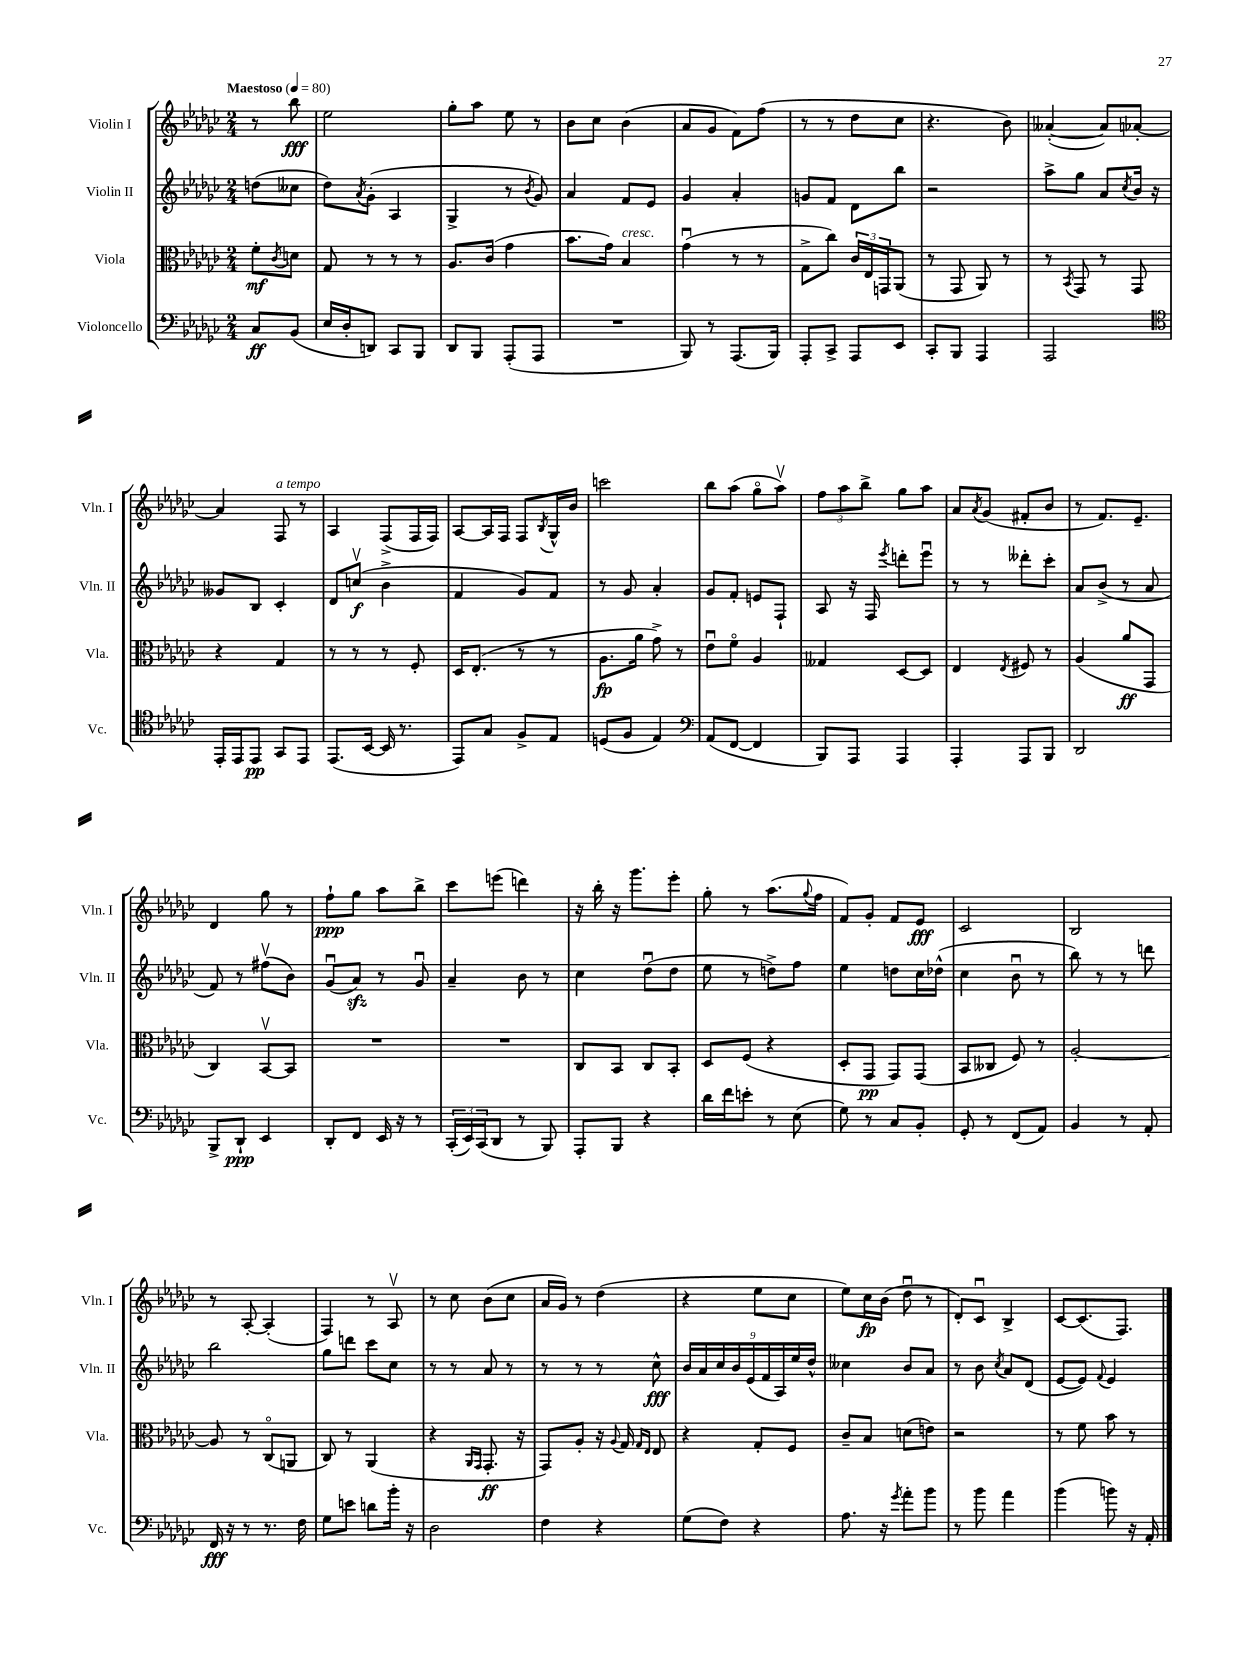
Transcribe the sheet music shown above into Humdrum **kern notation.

**kern	**kern	**kern	**kern
*staff4	*staff3	*staff2	*staff1
*clefF4	*clefC3	*clefG2	*clefG2
*k[b-e-a-d-g-c-]	*k[b-e-a-d-g-c-]	*k[b-e-a-d-g-c-]	*k[b-e-a-d-g-c-]
*M2/4	*M2/4	*M2/4	*M2/4
*MM80	*MM80	*MM80	*MM80
8C-	8f'	(8dd	8r
.	8qc-	.	.
(8BB-	8d	8cc--	8bb-
=	=	=	=
16E-	8G-	8dd-)	2ee-
16D-'	.	.	.
.	.	8qa-	.
8DD)	8r	(8g-'	.
8CC-	8r	4A-	.
8BBB-	8r	.	.
=	=	=	=
8DD-	8.A-	4G-^	8gg-'
8BBB-	.	.	8aa-
.	(16c-	.	.
(8AAA-'	4g-	8r	8ee-
.	.	8qb-	.
8AAA-	.	8g-)	8r
=	=	=	=
2r	8.b-	4a-	8b-
.	.	.	8cc-
.	16g-)	.	.
.	4B-	8f	(4b-
.	.	8e-	.
=	=	=	=
8BBB-)	(4g-u	4g-	8a-
8r	.	.	8g-
(8.AAA-	8r	4a-'	8f)
.	8r	.	(8ff
16BBB-)	.	.	.
=	=	=	=
8AAA-'	8G-^	8g	8r
8CC-^	8cc-)	8f	8r
8AAA-	24c-	8d-	8dd-
.	24E-	.	.
.	24GG	.	.
8EE-	(8AA-	8bb-	8cc-
=	=	=	=
8CC-'	8r	2r	4.r
8BBB-	8GG-	.	.
4AAA-	8AA-)	.	.
.	8r	.	8b-)
=	=	=	=
2AAA-	8r	8aa-^	([4a--'
.	8qBB-	.	.
.	8GG-	8gg-	.
.	8r	8a-	8a--])
.	.	8qcc-	.
.	8GG-	16b-	[8a-'
.	.	16r	.
=	=	=	=
*clefC4	*	*	*
16EE-'	4r	8g--	4a-]
16EE-	.	.	.
8EE-	.	8B-	.
8GG-	4G-	4c-'	8F
8EE-	.	.	8r
=	=	=	=
(8.EE-	8r	8d-	4A-
.	8r	(8ccv	.
[16BB-	.	.	.
16BB-]	8r	4b-^	(8F^
8.r	.	.	.
.	8F'	.	16F
.	.	.	16F)
=	=	=	=
8EE-)	16D-	4f	[8A-
.	(8.E-'	.	.
8G-	.	.	16A-]
.	.	.	16F
8F^	8r	8g-)	8F
.	.	.	8qB-
8E-	8r	8f	16G-^^
.	.	.	16b-
=	=	=	=
(8D	8.A-	8r	2ccc
8F	.	8g-	.
.	16a-	.	.
4E-)	8g-^)	4a-'	.
.	8r	.	.
=	=	=	=
*clefF4	*	*	*
(8AA-	8e-u	8g-	8bb-
[8FF	8fo	8f'	(8aa-
4FF]	4A-	8e	8gg-o
.	.	8F`	8aa-v)
=	=	=	=
8BBB-)	4G--	8A-	12ff
.	.	.	12aa-
8AAA-	.	16r	.
.	.	.	12bb-^
.	.	16F	.
.	.	8qeee-	.
4AAA-	[8D-	8ddd'	8gg-
.	8D-]	8eee-u	8aa-
=	=	=	=
4AAA-'	4E-	8r	8a-
.	.	.	8qa-
.	.	8r	(8g-
.	8qE-	.	.
8AAA-	8F#	8ddd--'	8f#'
8BBB-	8r	8ccc-'	8b-
=	=	=	=
2DD-	(4A-	8a-	8r
.	.	(8b-^	8.f)
.	8a-	8r	.
.	.	.	8.e-~
.	8GG-	8a-	.
=	=	=	=
8BBB-^	4C-)	8f)	4d-
8DD-`	.	8r	.
4EE-	[8BB-v	(8ff#v	8gg-
.	8BB-]	8b-)	8r
=	=	=	=
8DD-'	2r	(8g-u	8ff`
8FF	.	8a-)	8gg-
16EE-	.	8r	8aa-
16r	.	.	.
8r	.	8g-u	8bb-^
=	=	=	=
(24CC-'	2r	4a-~	8ccc-
24EE-)	.	.	.
(24CC-	.	.	.
8DD-	.	.	(8eee
8r	.	8b-	4ddd)
8BBB-)	.	8r	.
=	=	=	=
8AAA-'	8C-	4cc-	16r
.	.	.	16bb-'
8BBB-	8BB-	.	16r
.	.	.	8.ggg-
4r	8C-	(8dd-u	.
.	8BB-'	8dd-	8eee-'
=	=	=	=
16d-	8D-	8ee-	8gg-'
16f	.	.	.
8e'	(8F	8r	8r
8r	4r	8dd^)	(8.aa-
(8E-	.	8ff	.
.	.	.	8qqgg-
.	.	.	16ff
=	=	=	=
8G-)	8D-'	4ee-	8f)
8r	8GG-	.	8g-'
8C-	8GG-)	8dd	8f
8BB-'	(8GG-	16cc-	8e-
.	.	(16dd-^^	.
=	=	=	=
8GG-'	8BB-	4cc-	2c-
8r	8C--	.	.
(8FF	8F)	8b-u	.
8AA-)	8r	8r	.
=	=	=	=
4BB-	[2A-'	8bb-)	2B-
.	.	8r	.
8r	.	8r	.
8AA-'	.	8ddd	.
=	=	=	=
16FF	8A-]	2bb-	8r
16r	.	.	.
8r	8r	.	[8A-'
8.r	(8C-o	.	(4A-']
.	8AA	.	.
16F	.	.	.
=	=	=	=
8G-	8C-)	8gg-	4F)
8e	8r	8ddd	.
8d	(4AA-	8ccc-	8r
16b-'	.	8cc-	8A-v
16r	.	.	.
=	=	=	=
2D-	4r	8r	8r
.	.	8r	8cc-
.	16qqAA-	.	.
.	16qqGG-	.	.
.	8.GG-'	8a-	(8b-
.	.	8r	8cc-
.	16r	.	.
=	=	=	=
4F	8GG-)	8r	16a-
.	.	.	16g-)
.	8A-'	8r	8r
4r	16r	8r	(4dd-
.	8qqA-	.	.
.	16G-	.	.
.	16qqG-	.	.
.	16qqE-	.	.
.	8E-	8cc-^^	.
=	=	=	=
(8G-	4r	18b-	4r
.	.	18a-	.
.	.	18cc-	.
8F)	.	.	.
.	.	18b-	.
.	.	(18e-	.
4r	8G-'	.	8ee-
.	.	18f	.
.	.	18A-)	.
.	8F	.	8cc-
.	.	18ee-	.
.	.	18dd-^^	.
=	=	=	=
8.A-	8c-~	4cc--	8ee-)
.	8B-	.	16cc-
16r	.	.	(16b-
8qg-	.	.	.
8a-'	(8d	8b-	8dd-u
8b-	8e)	8a-	8r
=	=	=	=
8r	2r	8r	8d-')
8b-	.	8b-	8c-u
.	.	8qcc-	.
4a-	.	8a-	4B-^
.	.	(8d-	.
=	=	=	=
(4b-	8r	[8e-	[8c-
.	8f	8e-])	(8.c-]
.	.	8qqf	.
8b)	8b-	4e-	.
.	.	.	8.F)
16r	8r	.	.
16AA-'	.	.	.
==	==	==	==
*-	*-	*-	*-
